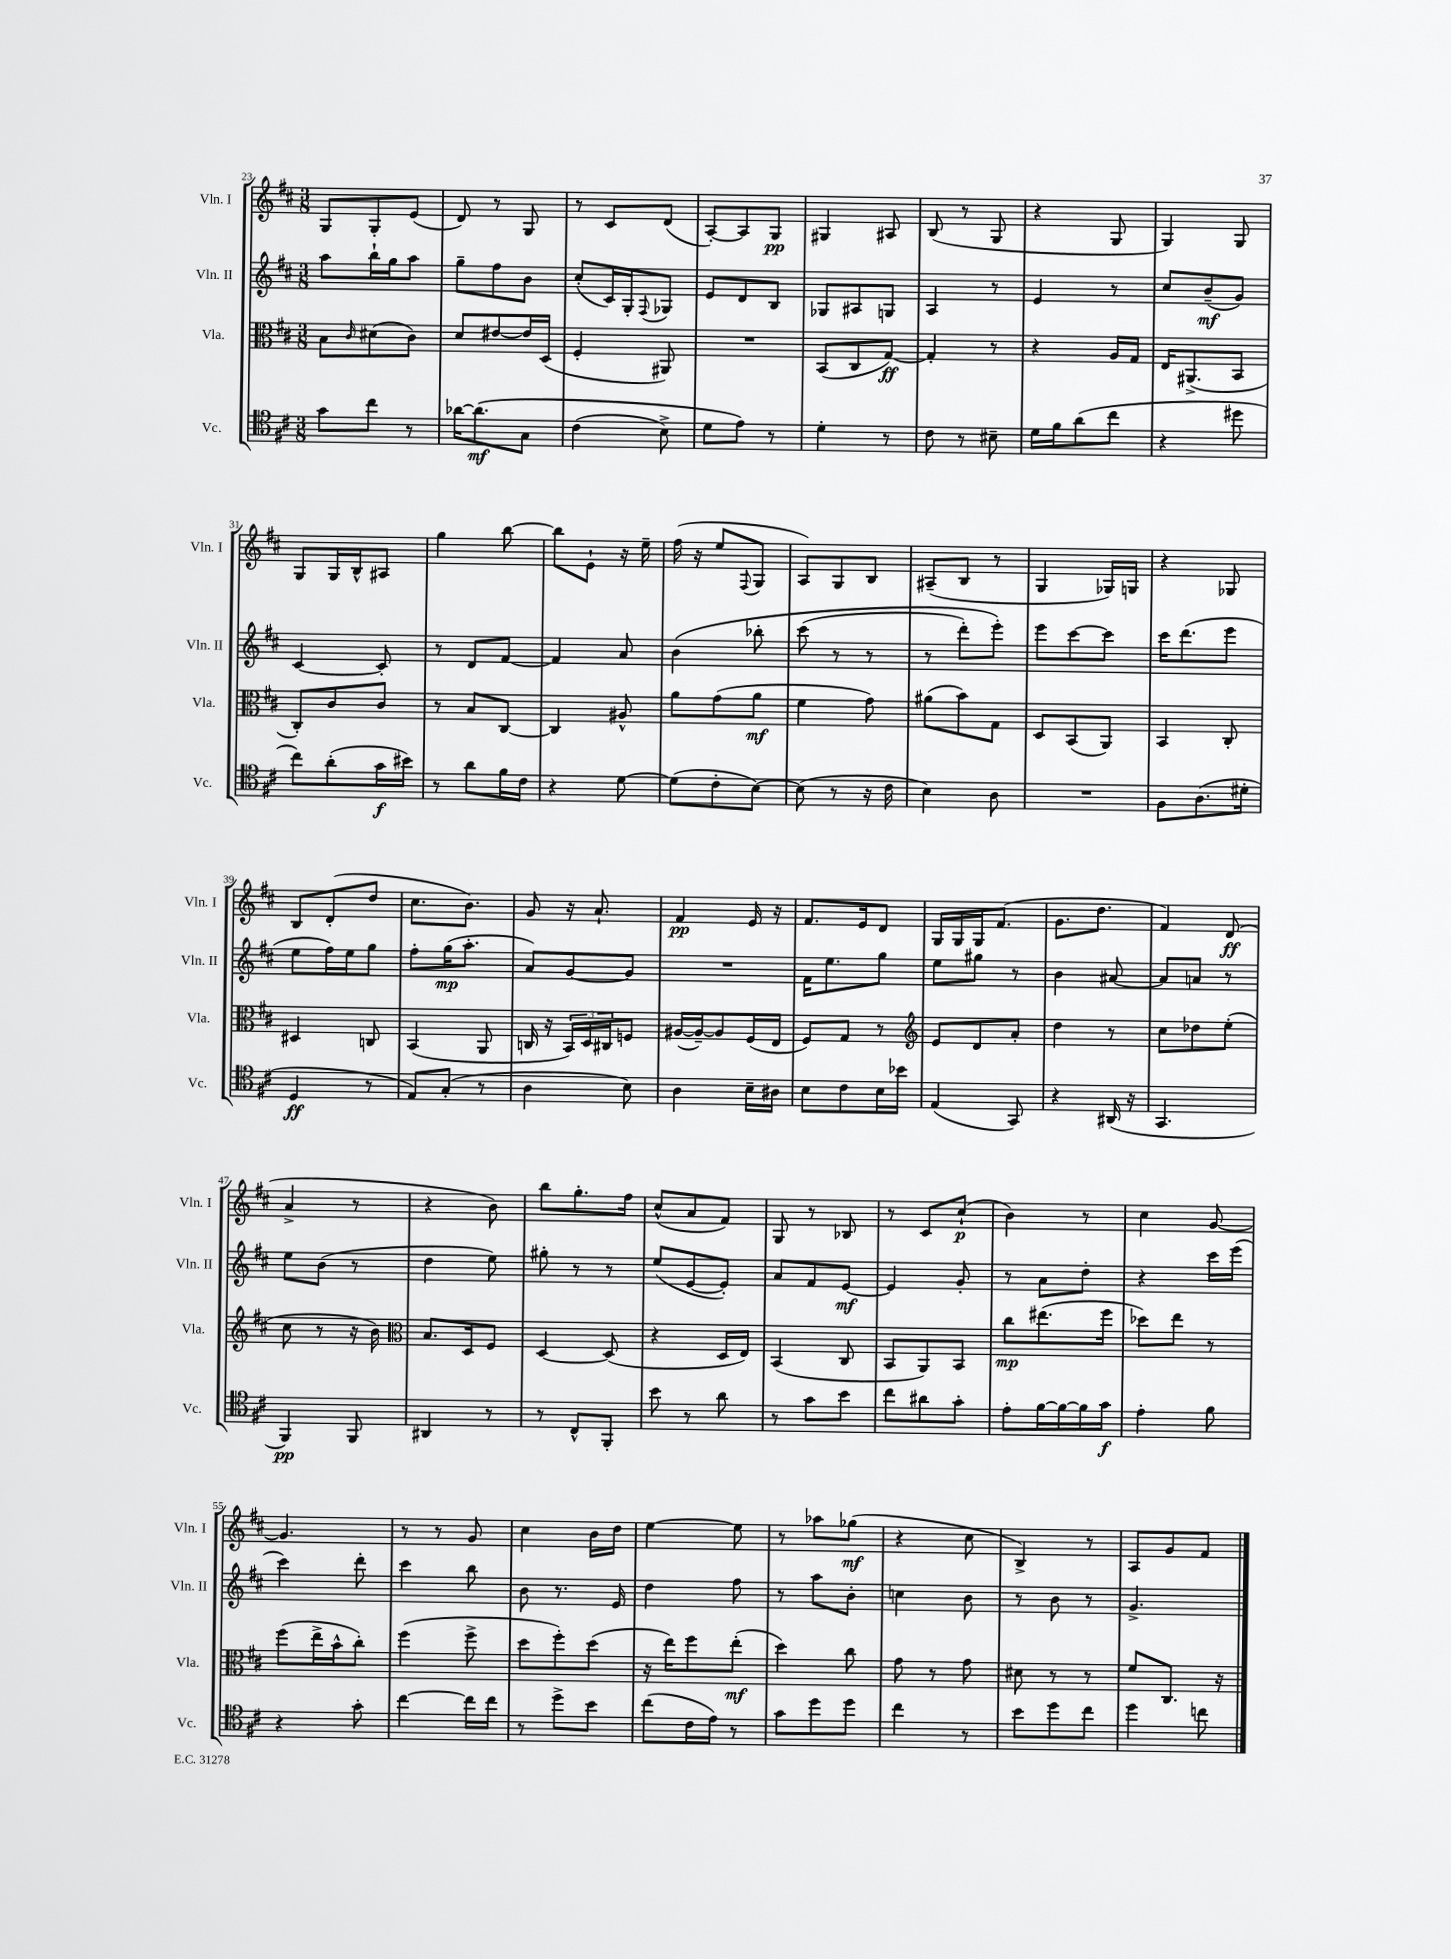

**kern	**kern	**kern	**kern
*staff4	*staff3	*staff2	*staff1
*clefC4	*clefC3	*clefG2	*clefG2
*k[f#c#]	*k[f#c#]	*k[f#c#]	*k[f#c#]
*M3/8	*M3/8	*M3/8	*M3/8
8g\L	8B\L	8aa\L	8G/L
.	16qqc#/	.	.
8cc#\J	(8d#\	16bb`\L	8G'/
.	.	16gg\J	.
8r	8c#\J)	8aa\J	(8e/J
=	=	=	=
[16a-\LK	8d/L	8gg~\L	8d/)
&(8.a-\]	.	.	.
.	[8e#/	8ff#\	8r
8G\J	16e#/]L	8b\J	8G/
.	(16D/JJ	.	.
=	=	=	=
(4c#\	4F#'/	(8cc#'/L	8r
.	.	16c#/L)	8c#/L
.	.	16G'/J	.
.	.	8qqF#/	.
8B^\)	8AA#/)	8G-/J	(8d/J
=	=	=	=
8d\L	4.r	8e/L	[8A'/L)
8e\J&)	.	8d/	8A/]
8r	.	8B/J	8G/J
=	=	=	=
4d'\	(8BB/L	8G-/L	4G#/
.	8C#/	8A#/	.
8r	[8G/J)	8G/J	8A#/
=	=	=	=
8c#\	4G'/]	4A/	(8B/
8r	.	.	8r
8B#~\	8r	8r	8G/
=	=	=	=
16d\LL	4r	4e/	4r
16f#\J	.	.	.
(8a\	.	.	.
8cc#\J	16A/LL	8r	8G/
.	16G/JJ	.	.
=	=	=	=
4r	16E/LK	8cc#/L	4G/)
.	(8.AA#^/	.	.
.	.	(8b~/	.
8dd#\	8BB/J	8g/J)	8G/
=	=	=	=
8cc#\L)	8C#'/L)	[4c#/	8G/L
(8a'\	8c#/	.	16G/L
.	.	.	16B^^/J
16g\L	8c#/J	8c#'/]	8A#/J
16b#\JJ)	.	.	.
=	=	=	=
8r	8r	8r	4gg\
8a\L	8B/L	8d/L	.
16f#\L	[8C#/J	[8f#/J	[8bb\
16c#\JJ	.	.	.
=	=	=	=
4r	4C#/]	4f#/]	8bb\]L
.	.	.	8e`\J
[8d\	8A#^^/	8a/	16r
.	.	.	16ee~\
=	=	=	=
(8d\]L	8a\L	&(4b\	(16ff#\
.	.	.	16r
8c#'\	(8g\	.	8ee/L
.	.	.	8qqF#/
[8B\J)	8a\J	8bb-'\	8G/J
=	=	=	=
(8B\]	4f#\	(8ccc#\	8A/L)
8r	.	8r	8G/
16r	8g\)	8r	8B/J
16c#\	.	.	.
=	=	=	=
4B\)	(8a#\L	8r	(8A#~/L
.	8b\)	8ddd'\L)	8B/J
8A\	8G\J	8eee'\J&)	8r
=	=	=	=
4.r	8D/L	8eee\L	4G/
.	(8BB/	[8ccc#\	.
.	8AA/J)	8ccc#\]J	16G-/LL)
.	.	.	16G/JJ
=	=	=	=
8F#\L	4BB/	16ccc#\LK	4r
.	.	(8.ddd\	.
(8.A\	.	.	.
.	8C#'/	8eee\J	8G-/
16d#'\Jk	.	.	.
=	=	=	=
4D/	4D#/	8ee\L	8B/L
.	.	16ff#\L)	(8d'/
.	.	16ee\J	.
8r	8C/	8gg\J	8dd/J
=	=	=	=
8E/L)	(4BB/	8ff#'\L	8.cc#\L
(8G'/J	.	(16gg\K	.
.	.	8.aa'\J	8.b\J)
8r	8AA/	.	.
=	=	=	=
4A\	16C/	8a/L)	8g/
.	16r	.	.
.	24BB/LL)	[8g/	16r
.	24D/	.	.
.	.	.	8.a`/
.	24C#/J	.	.
8B\)	8F/J	8g/]J	.
=	=	=	=
4A\	([16A#/LL	4.r	4f#/
.	16A#~/_J)	.	.
.	8A#/]	.	.
16B~\LL	(16F#/L	.	16e/
16A#\JJ	16E/JJ	.	16r
=	=	=	=
8B\L	8F#/L)	16f#\LK	8.f#/L
.	.	8.ee\	.
8c#\	8G/J	.	.
.	.	.	16e/k
16B\L	8r	8gg\J	8d/J
16b-\JJ	.	.	.
=	=	=	=
*	*clefG2	*	*
(4E/	8e/L	8ee\L	16G/LL
.	.	.	16G/
.	8d/	8gg#\J	16G/J
.	.	.	(8.f#/J
8GG/)	8a'/J	8r	.
=	=	=	=
4r	4dd\	4b\	8.g\L
.	.	.	8.dd\J
(16AA#/	8r	[8a#/	.
16r	.	.	.
=	=	=	=
4.GG/	8cc#\L	8a#/]L	4f#/)
.	8dd-\	8a/J	.
.	(8ee'\J	8r	(8d/
=	=	=	=
4FF#/)	8cc#\	8ee\L	4a^/
.	8r	(8b\J	.
8FF#/	16r	8r	8r
.	16b\)	.	.
=	=	=	=
*	*clefC3	*	*
4AA#/	8.B/L	4dd\	4r
.	16D/k	.	.
8r	8F#/J	8ee\)	8b\)
=	=	=	=
8r	[4D/	8gg#'\	8bb\L
8C#^^/L	.	8r	8.gg'\
8FF#'/J	(8D/]	8r	.
.	.	.	16ff#\Jk
=	=	=	=
8b\	4r	(8ee/L	(8cc#^^/L
8r	.	[8e/	8a/
8a\	16D/LL	8e'/]J)	8f#/J)
.	16E/JJ)	.	.
=	=	=	=
8r	(4BB/	8a/L	8G/
8g\L	.	8f#/	8r
8b\J	8C#/	[8e/J	8B-/
=	=	=	=
8cc#\L	8BB/L	4e/]	8r
8a#\	8AA/)	.	8c#/L
8g'\J	8BB/J	8g'/	(8cc#`/J
=	=	=	=
8e'\L	8cc#\L	8r	4b\)
[16f#\L	(8.ee#\	8a\L	.
16f#\_	.	.	.
16f#\]	.	8dd'\J	8r
16g\JJ	16ff#\Jk	.	.
=	=	=	=
4e'\	8dd-\L)	4r	4cc#\
.	8ee\J	.	.
8f#\	8r	16ccc#\LL	[8g/
.	.	(16eee\JJ	.
=	=	=	=
4r	(8ff#\L	4ccc#\)	4.g/]
.	16ee^\L	.	.
.	16b^^\J	.	.
8g'\	8cc#'\J)	8ddd'\	.
=	=	=	=
[4cc#\	(4ff#\	4ccc#\	8r
.	.	.	8r
16cc#\]LL	8ff#^\	8bb\	8g/
16cc#\JJ	.	.	.
=	=	=	=
8r	8dd\L	8b\	4cc#\
8dd^\L	8ff#'\)	8.r	.
8b\J	(8dd\J	.	16b\LL
.	.	16e/	16dd\JJ
=	=	=	=
(8cc#\L	16r	4dd\	[4ee\
.	16ee\LK)	.	.
16c#\L	8ff#\	.	.
16e\JJ)	.	.	.
8r	(8ee'\J	8ff#\	8ee\]
=	=	=	=
8g\L	4dd\)	8r	8r
8dd\	.	8aa\L	8aa-\L
8dd\J	8cc#\	8b'\J	(8gg-\J
=	=	=	=
4cc#\	8g\	4cc\	4r
.	8r	.	.
8r	8g\	8b\	8cc#\
=	=	=	=
8b\L	8d#\	8r	4B^/)
8dd\	8r	8b\	.
8cc#\J	8r	8r	8r
=	=	=	=
4dd\	8f#/L	4.g^/	8A/L
.	8.C#/J	.	8g/
8cc\	.	.	8f#/J
.	16r	.	.
==	==	==	==
*-	*-	*-	*-
